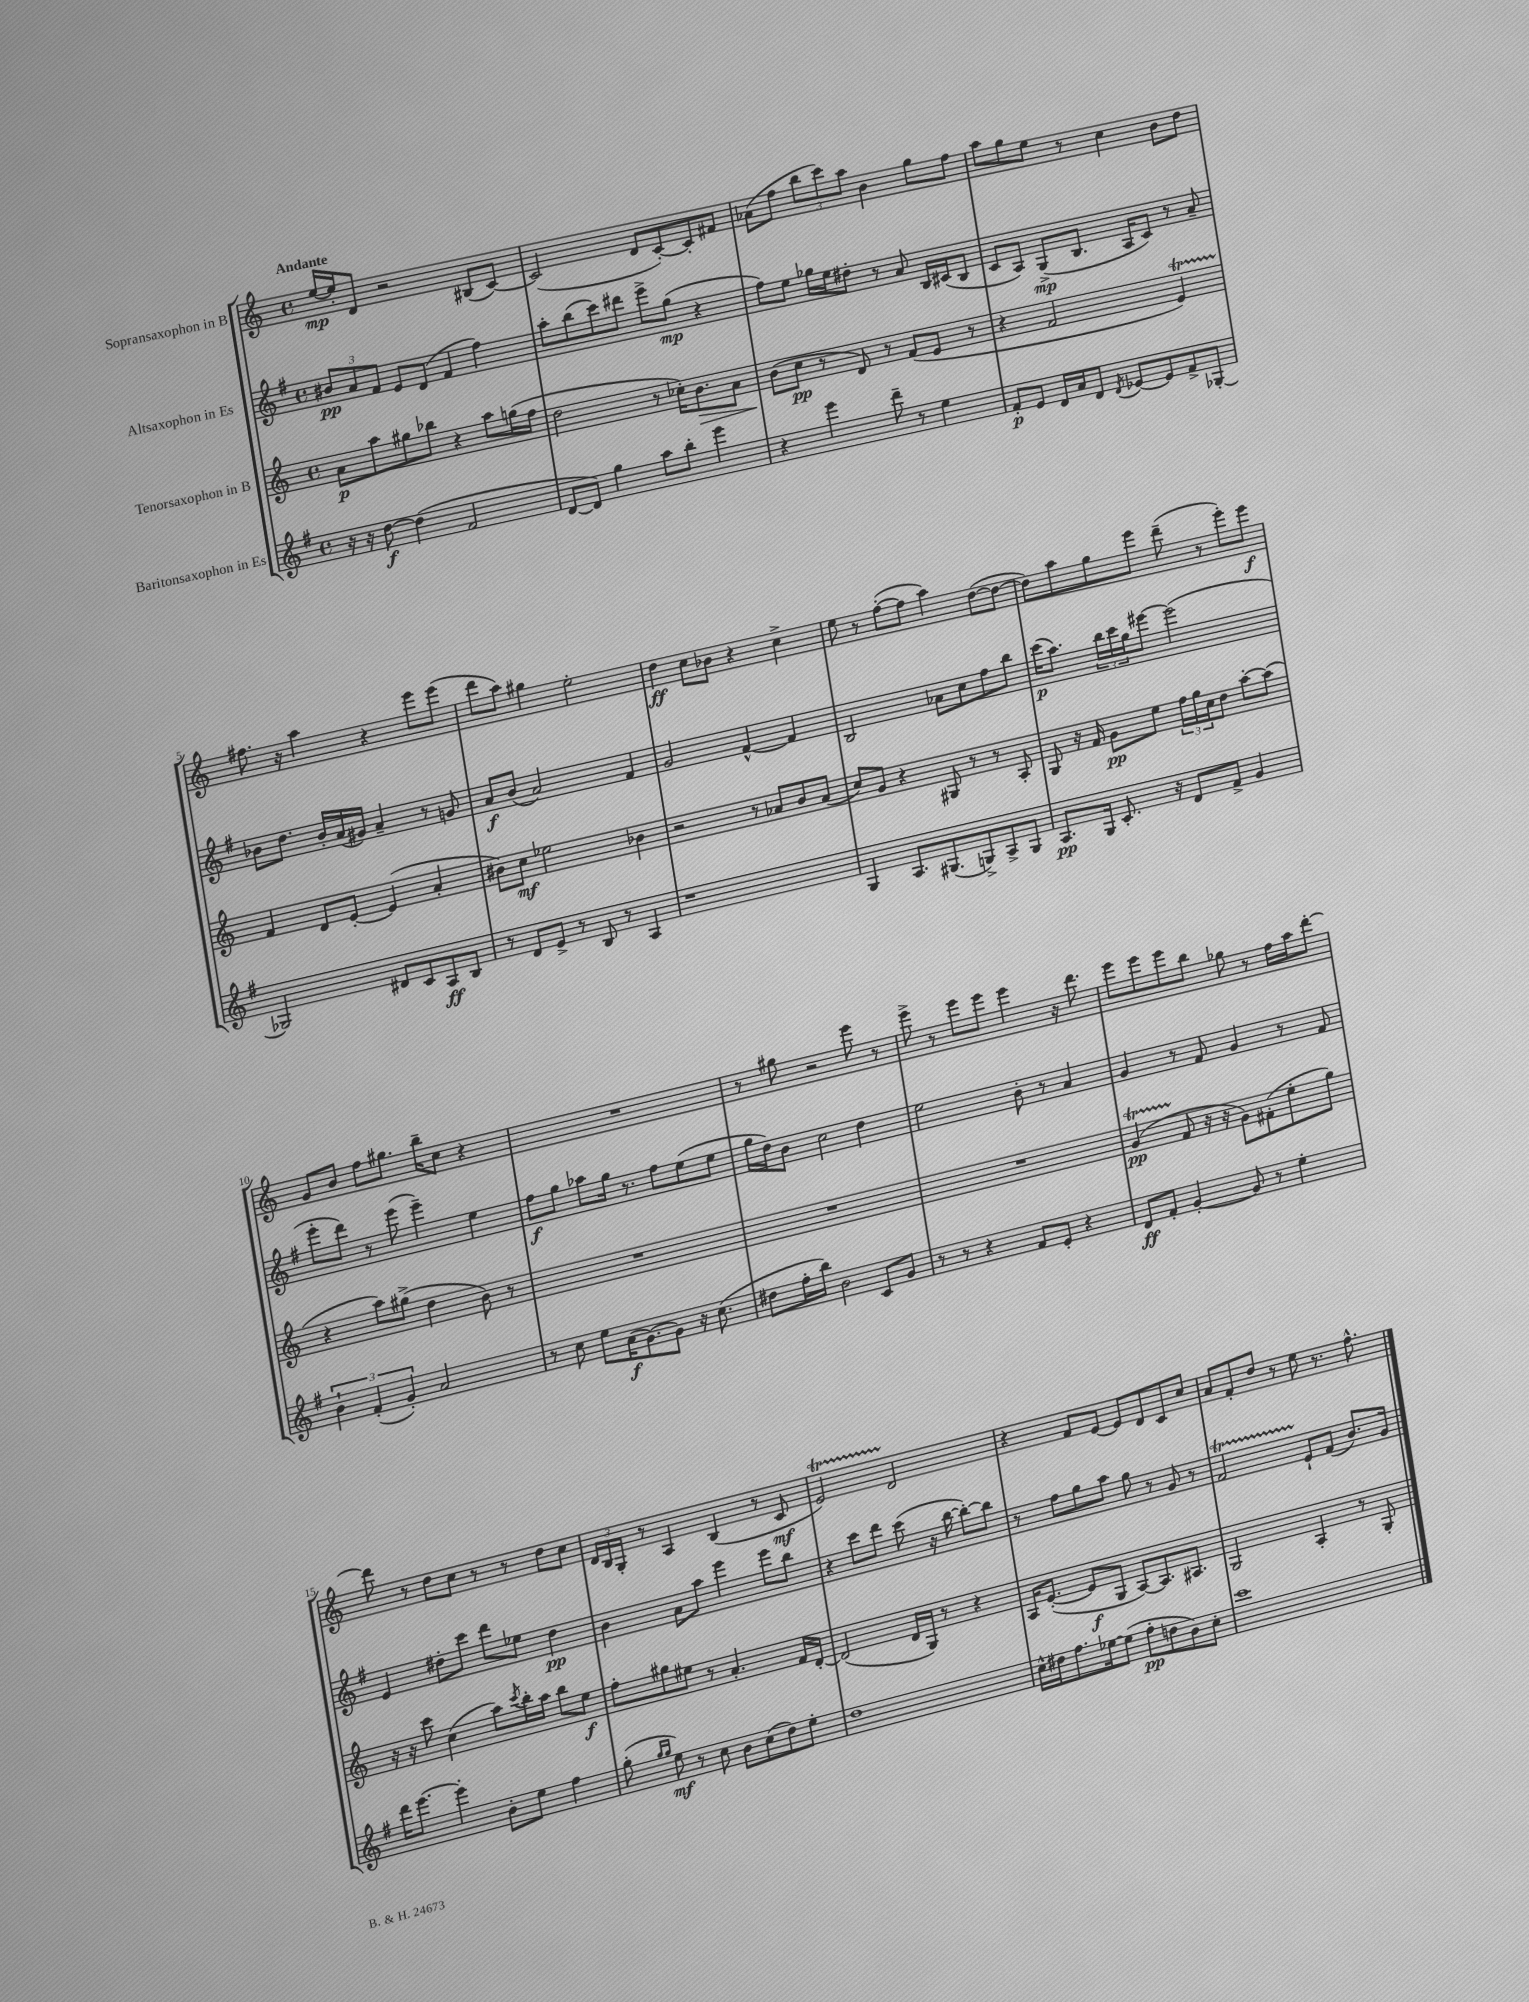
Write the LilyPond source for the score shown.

<<
\new StaffGroup <<
\new Staff = "s0" \with { instrumentName = "Sopransaxophon in B" } {
    \clef treble \key c \major \defaultTimeSignature \time 4/4 \tempo "Andante"
    e''16~\mp e''16-. d'8 r2 bis8( c'8~) |
    c'2( d'8 c'8~-.) c'8-. fis'8 |
    aes'8( f''8 \tuplet 3/2 { b''8 c'''8) a''8 } b'4 g''8 f''8 |
    a''8 g''8 e''8 r8 c''4 b'8 d''8 |
    fis''8. r16 a''4 r4 e'''8 e'''8( |
    d'''8 a''8) gis''4 e''2-. |
    d''4\ff c''8 bes'8 r4 c''4-> |
    e''8 r8 f''8~-.( f''8 a''4) d''8~( d''8~ |
    d''8) a''8 g''8 e'''8 d'''8--( r8 e'''8-.) e'''8\f |
    g'8 b'8 f''8 gis''8. b''16-- c''8 r4 |
    R1 |
    r8 gis''8 r2 e'''8 r8 |
    e'''8-> r8 e'''8 e'''8 e'''4 r16 d'''8. |
    e'''8 e'''8 e'''8 b''8 ges''8 r8 f''16 a''16 d'''8~-. |
    d'''8 r8 d''8 c''8 r8 r8 d''8 c''8 |
    \tuplet 3/2 { d'16 b16 g16-. } r8 a4 b4( r8 c'8\mf |
    e'2\startTrillSpan) d'2\stopTrillSpan |
    r4 f'8 e'8~ e'8 d'8 c'8 c''8 |
    a'8 f'8-. d''8 r8 e''8 r8. f''8.-^ \bar "|." |
}
\new Staff = "s1" \with { instrumentName = "Altsaxophon in Es" } {
    \clef treble \key g \major \defaultTimeSignature \time 4/4
    \tuplet 3/2 { bis'8\pp a'8 fis'8 } e'8 d'8( fis'4 fis''4) |
    a''8-. b''8( c'''8) dis'''8 e'''8-> g''8\mp( r4 |
    fis''8) e''8 ges''16 e''16 dis''8-. r8 a'8 b16 cis'16( b8 |
    c'8 a8) g8->\mp( b8. a16 c'8) r8 a'8-- |
    bes'8 d''8. bes'16-. a'16( gis'16) a'4-- r8 g'8 |
    a'8\f b'8( a'2) fis'4 |
    g'2 fis'4~-^ fis'4 |
    b2 aes'8 c''8 fis''8 b''8 |
    c'''16\p( a''8.) \tuplet 3/2 { b''16 c'''16 g''16 } eis'''8~ eis'''2( |
    e'''8-. d'''8) r8 e'''8( e'''4--) e''4 |
    fis''8\f g''8 aes''8 g''16 r8. fis''8 e''8( e''8 |
    g''16 d''16) b'8 c''2 d''4 |
    e''2 b'8-. r8 a'4 |
    g'4 r8 fis'8 g'4 r8 fis'8 |
    e'4 dis''8-. c'''8 d'''8 ees''8 dis''4\pp |
    b'4 a'8 a''8 e'''4 e'''8 b''8 |
    r4 c'''8 d'''8 c'''8( r16 b''16~ b''8~-.) b''8 |
    r8 fis''8 g''8 a''8 g''8 r8 g'8 r8 |
    fis'2\startTrillSpan e'8-!\stopTrillSpan fis'8( b'8.) g'16 \bar "|." |
}
\new Staff = "s2" \with { instrumentName = "Tenorsaxophon in B" } {
    \clef treble \key c \major \defaultTimeSignature \time 4/4
    a'8\p a''8 gis''8 bes''8 r4 a''8 g''16( f''16 |
    d''2 r8 ces''16-.) b'8.\> a'8 |
    b'8\!( c''8\pp r8 d'8) r8 f'8( e'8 r8 |
    r4 f'2 e'4\startTrillSpan) |
    f'4\stopTrillSpan d'8 e'8~-. e'4( a'4-. |
    bis'8) c''8\mf ees''2 bes'4 |
    r2 r8 aes'8 b'8 aes'8( |
    c''8) g'8 r4 gis8 r8 r8 a8-. |
    g8 r16 f'16 g'8\pp e''8 \tuplet 3/2 { f''16 g''16 c''16 } d''8 a''8~-. a''8( |
    r4 a''8) gis''8->( d''4 b'8) r8 |
    R1 |
    R1 |
    R1 |
    g'4\startTrillSpan\pp( f'8\stopTrillSpan r16 r16 g'8) fis'8-.( e''8-. g''8) |
    r16 r16 c'''8 c''4( a''8) \acciaccatura { c'''8 } b''16-. a''16 b''8 e''8\f |
    f''8-. gis''8 eis''8 r8 a'4.-. f'16 d'16~-. |
    d'2( d'16 g16) r8 r4 |
    a16 e'8.~-.( e'8\f g8 a8~) a8. ais8. |
    g2 a4-. r8 g8-. \bar "|." |
}
\new Staff = "s3" \with { instrumentName = "Baritonsaxophon in Es" } {
    \clef treble \key g \major \defaultTimeSignature \time 4/4
    r16 r16 d''8~\f d''4( fis'2 |
    d'8~ d'8) g''4 a''8 b''8-. e'''4 |
    r4 e'''4 d'''8-- r8 e''4 |
    fis'8-.\p e'8 d'16 a'16 d'8 \acciaccatura { d'8 } ees'8~ ees'8 fis'8-> ges8~-. |
    ges2 dis'8 c'8 a8\ff b8 |
    r8 d'8 e'8-> r8 b8 r8 a4 |
    r1 |
    g4 a8. gis8.( g8->) a8-> g8 |
    a8.\pp g16 c'8.-. r16 d'8 fis'8-> g'4 |
    \tuplet 3/2 { b'4-! fis'4-.( g'4-.) } a'2 |
    r8 c''8 e''8 a'16\f( g'8.~) g'8 r16 c''8.( |
    dis''8 fis''16-. b''16) b'2 c'8 g'8 |
    r8 r8 r4 fis'8 e'8-. r4 |
    d'8\ff fis'8-. g'4~-. g'8 r8 e''4-. |
    d'''16 e'''8.~ e'''4-. b'8-. e''8 fis''4 |
    g''8-.( \grace { g''16 g''16 } e''8\mf) r8 c''8 b'8 c''8( d''8) e''8-. |
    d''1 |
    c''16-^ dis''16 fis''8. ees''16~ ees''8( fis''8-.\pp d''8 b'8) c''8-. |
    c'''1 \bar "|." |
}
>>
>>
